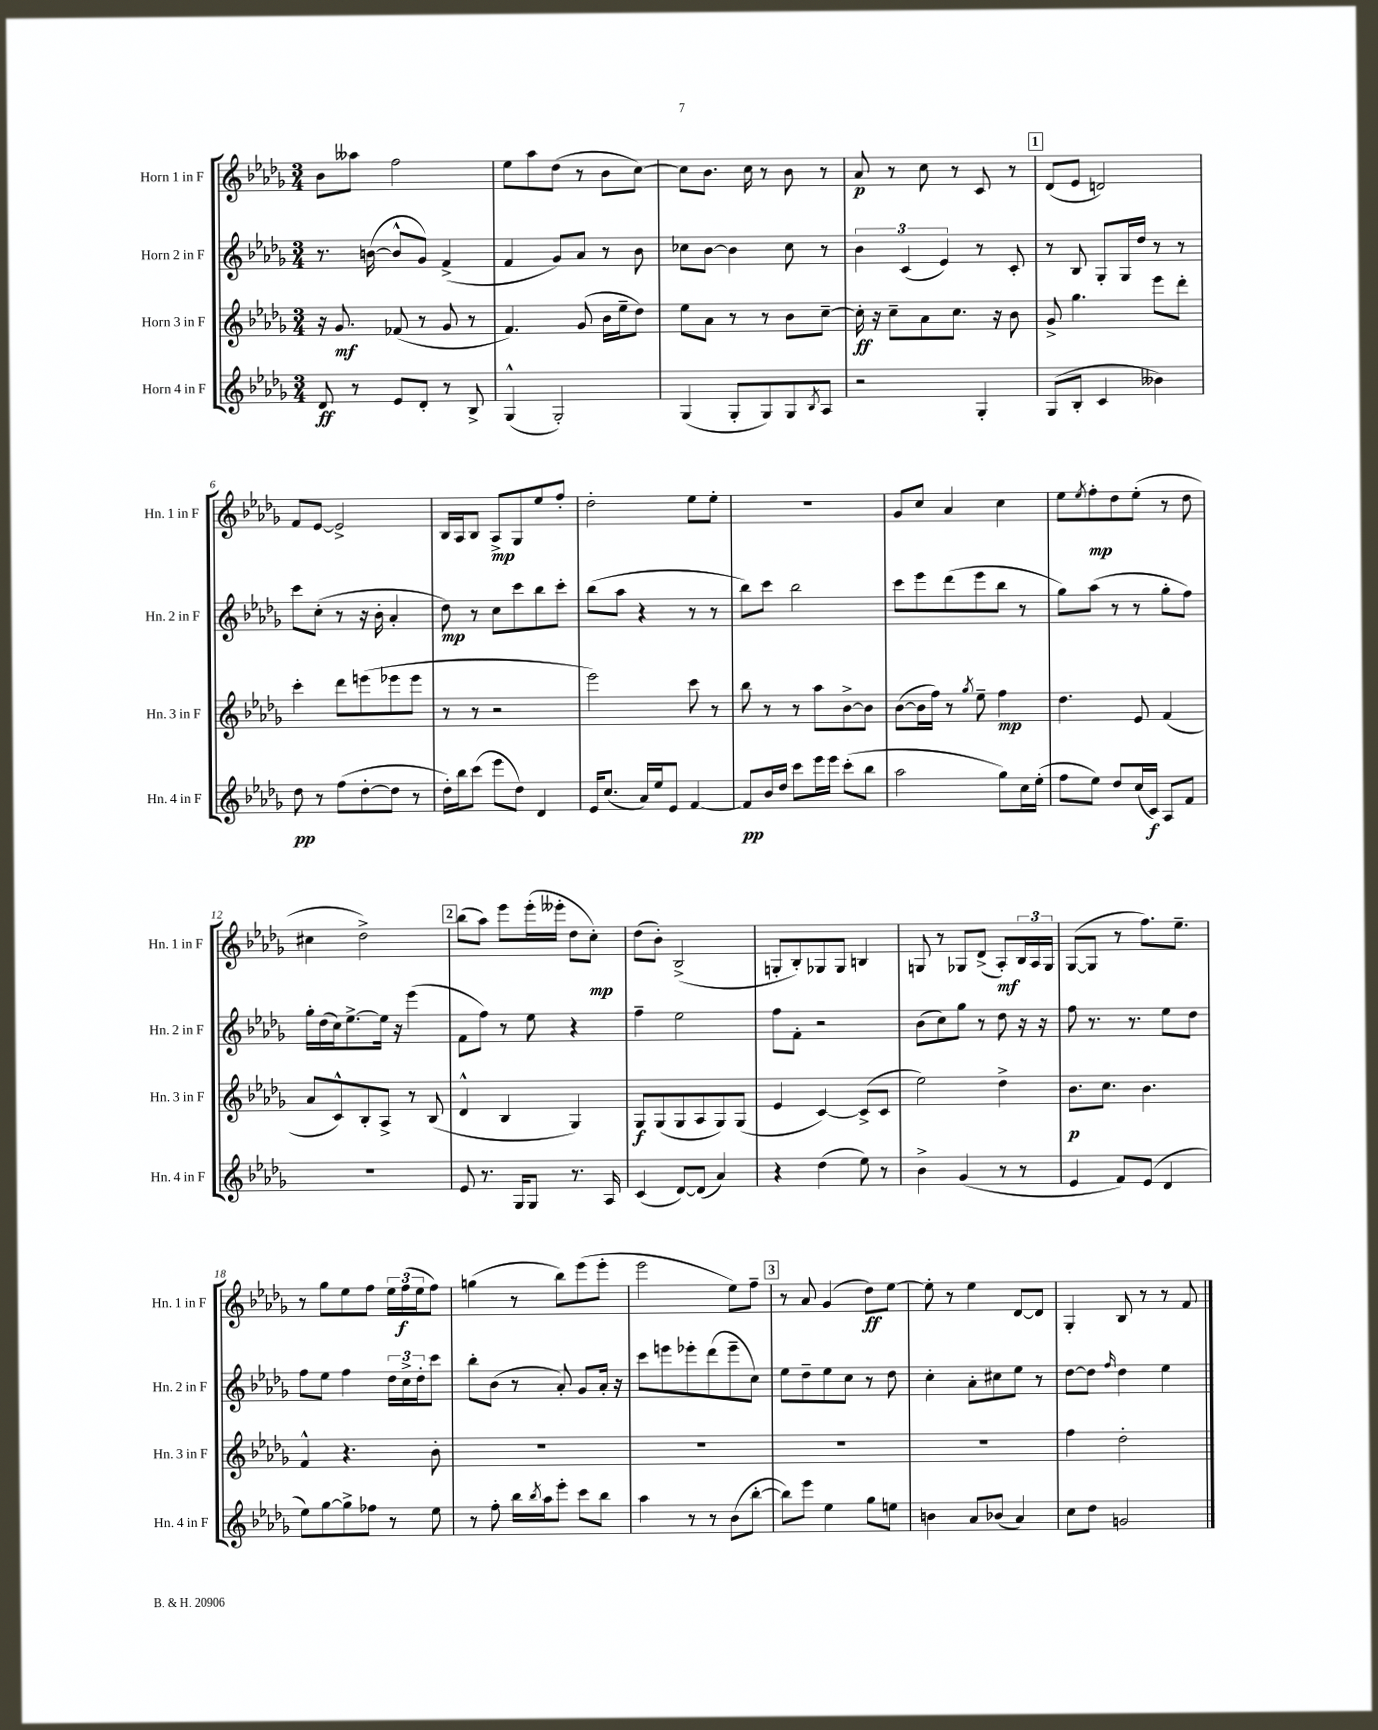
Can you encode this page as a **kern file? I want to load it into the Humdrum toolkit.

**kern	**kern	**kern	**kern
*staff4	*staff3	*staff2	*staff1
*clefG2	*clefG2	*clefG2	*clefG2
*k[b-e-a-d-g-]	*k[b-e-a-d-g-]	*k[b-e-a-d-g-]	*k[b-e-a-d-g-]
*M3/4	*M3/4	*M3/4	*M3/4
8d-/	16r	8.r	8b-\L
.	8.g-/	.	.
8r	.	.	8aa--\J
.	.	([16b\	.
8e-/L	(8f-/	8b^^/]L	2ff\
8d-'/J	8r	8g-/J)	.
8r	8g-/	(4f^/	.
8B-^/	8r	.	.
=	=	=	=
(4G-^^/	4.f/)	4f/	8ee-\L
.	.	.	8aa-\
2G-'/)	.	8g-/L)	(8dd-\J
.	(8g-/	8a-/J	8r
.	16b-\LL	8r	8b-\L
.	16ee-~\J	.	.
.	8dd-\J)	8b-\	[8cc\J)
=	=	=	=
(4G-/	8ee-\L	8cc-\L	8cc\]L
.	8a-\J	[8b-\J	8.b-\J
8G-'/L	8r	4b-\]	.
.	.	.	16cc\
8G-/)	8r	.	8r
8G-/	8b-\L	8cc-\	8b-\
8qB-/	.	.	.
8A-/J	[8cc~\J	8r	8r
=	=	=	=
2r	16cc'\]	6b-\	8a-/
.	16r	.	.
.	8cc~\L	.	8r
.	.	(6c/	.
.	8a-\	.	8cc\
.	.	6e-/)	.
.	8.cc\J	.	8r
4G-'/	.	8r	8c/
.	16r	.	.
.	8b-\	8c'/	8r
=	=	=	=
(8G-/L	8g-^/	8r	(8d-/L
8B-'/J	4.gg-\	8B-/	8e-/J
4c/	.	8G-'/L	2d/)
.	.	16G-/L	.
.	.	16dd-/JJ	.
4b--\)	8eee-\L	8r	.
.	8ddd-'\J	8r	.
=	=	=	=
8dd-\	4ccc'\	8ccc\L	8f/L
8r	.	(8cc'\J	[8e-/J
(8ff\L	8ddd-\L	8r	2e-^/]
[8dd-'\	(8eee\	16r	.
.	.	16b-'\	.
8dd-\]J	8eee-\	4a-'/	.
8r	8eee-\J	.	.
=	=	=	=
16dd-'\LL)	8r	8dd-\)	16B-/LL
16bb-\J	.	.	16A-/J
(8ccc\J	8r	8r	8B-/J
8eee-\L	2r	8cc\L	8A-^/L
8dd-\J)	.	8ccc\	8G-/
4d-/	.	8bb-\	8ee-/
.	.	8ccc'\J	8ff'/J
=	=	=	=
16e-/LK	2eee-\)	(8bb-\L	2dd-'\
(8.cc/J	.	.	.
.	.	8aa-\J	.
16a-/LL)	.	4r	.
16ee-/J	.	.	.
8e-/J	.	.	.
[4f/	8ccc\	8r	8ee-\L
.	8r	8r	8ee-'\J
=	=	=	=
8f/]L	8bb-\	8bb-\L)	2.r
16b-/L	8r	8ccc\J	.
16dd-/JJ	.	.	.
8ccc\L	8r	2bb-\	.
16eee-\L	8aa-\L	.	.
16eee-\JJ	.	.	.
(8ccc'\L	[8b-^\	.	.
8bb-\J	8b-\]J	.	.
=	=	=	=
2aa-\	([8b-\L	8ccc\L	8g-/L
.	16b-\]L	8eee-\	8cc/J
.	16ff\JJ)	.	.
.	8r	(8ddd-\	4a-/
.	8qgg-/	.	.
.	8ee-~\	8eee-\	.
8gg-\L)	4ff\	8bb-\J	4cc\
16cc\L	.	8r	.
(16ee-'\JJ	.	.	.
=	=	=	=
8ff\L	4.dd-\	8gg-\L)	8ee-\L
.	.	.	8qee-/
8ee-\J)	.	(8aa-\J	8ff'\
8dd-/L	.	8r	8dd-\
(16cc/L	8e-/	8r	(8ee-'\J
16c/JJ)	.	.	.
8A-/L	(4f/	8gg-'\L	8r
8f/J	.	8ff\J)	8dd-\
=	=	=	=
2.r	8a-/L	16gg-'\LL	4cc#\
.	.	(16dd-\	.
.	8c^^/)	16cc\J)	.
.	.	[8.ee-^\	.
.	8B-'/	.	2dd-^\)
.	8A-^/J	16ee-\]Jk	.
.	.	16r	.
.	8r	(4eee-\	.
.	(8B-/	.	.
=	=	=	=
8e-/	4d-^^/	8f\L	(8bb-\L
8.r	.	8ff\J)	8aa-\J)
.	4B-/	8r	8eee-\L
16G-/LK	.	.	.
8G-/J	.	8ee-\	(16eee-'\L
.	.	.	16eee--'\JJ
8.r	4G-/)	4r	8dd-\L
.	.	.	8cc'\J)
16A-/	.	.	.
=	=	=	=
(4c/	8G-/L	4ff~\	(8dd-\L
.	(8G-/	.	8b-'\J)
[8d-/L)	8G-/	2ee-\	(2B-^/
(8d-/]J	8A-/	.	.
4a-/)	8G-/)	.	.
.	(8G-/J	.	.
=	=	=	=
4r	4e-/	8ff\L	8G'/L
.	.	8f'\J	8B-'/)
(4dd-\	[4c/)	2r	8G-/
.	.	.	8G-/J
8ee-\)	(8c^/]L	.	4B/
8r	8c/J	.	.
=	=	=	=
4b-^\	2ee-\)	(8b-\L	8G/
.	.	8cc\)	8r
(4g-/	.	8gg-\J	8G-/L
.	.	8r	(8d-^/J
8r	4dd-^\	8dd-\	8A-'/L)
8r	.	16r	24B-/L
.	.	.	24A-/
.	.	16r	.
.	.	.	24G-/JJ
=	=	=	=
4e-/	8.b-\L	8ff\	([8G-/L
.	.	8.r	8G-/]J
.	8.cc\J	.	.
8f/L)	.	.	8r
.	.	8.r	.
(8e-/J	4.b-\	.	8.ff\L)
4d-/	.	8ee-\L	.
.	.	.	8.ee-~\J
.	.	8dd-\J	.
=	=	=	=
8ee-\L)	4f^^/	8ff\L	8r
[8gg-\	.	8ee-\J	8gg-\L
8gg-^\]	4.r	4ff\	8ee-\
8ff-\J	.	.	8ff\J
8r	.	24dd-\LL	24ee-\LL
.	.	24cc^\	(24ff\
.	.	24dd-'\J	24ee-\J
8ee-\	8b-'\	8ccc\J	8ff\J)
=	=	=	=
8r	2.r	8bb-'\L	(4gg\
8ff'\	.	(8b-\J	.
16bb-\LL	.	8r	8r
8qbb-/	.	.	.
16aa-\J	.	.	.
8eee-'\J	.	8a-'/)	8bb-\L)
8ccc\L	.	8g-/L	(8eee-\
8bb-\J	.	16a-'/Jk	8eee-'\J
.	.	16r	.
=	=	=	=
4aa-\	2.r	8ccc\L	2eee-\
.	.	8eee\	.
8r	.	8eee-'\	.
8r	.	(8ddd-\	.
(8b-\L	.	8eee-~\	8ee-\L)
[8bb-'\J	.	8cc\J)	8ff~\J
=	=	=	=
8bb-\]L)	2.r	8ee-\L	8r
8eee-\J	.	8dd-~\	8a-/
4ee-\	.	8ee-\	(4g-/
.	.	8cc\J	.
8gg-\L	.	8r	8dd-\L)
8ee\J	.	8dd-\	[8ee-\J
=	=	=	=
4b\	2.r	4cc'\	8ee-'\]
.	.	.	8r
8a-/L	.	8a-'\L	4ee-\
(8b-/J	.	8cc#\	.
4a-/)	.	8ee-\J	[8d-/L
.	.	8r	8d-/]J
=	=	=	=
8cc\L	4ff\	[8dd-\L	4G-'/
8dd-\J	.	8dd-\]J	.
.	.	16qqff/	.
2g/	2dd-'\	4dd-\	8B-/
.	.	.	8r
.	.	4ee-\	8r
.	.	.	8f/
==	==	==	==
*-	*-	*-	*-
